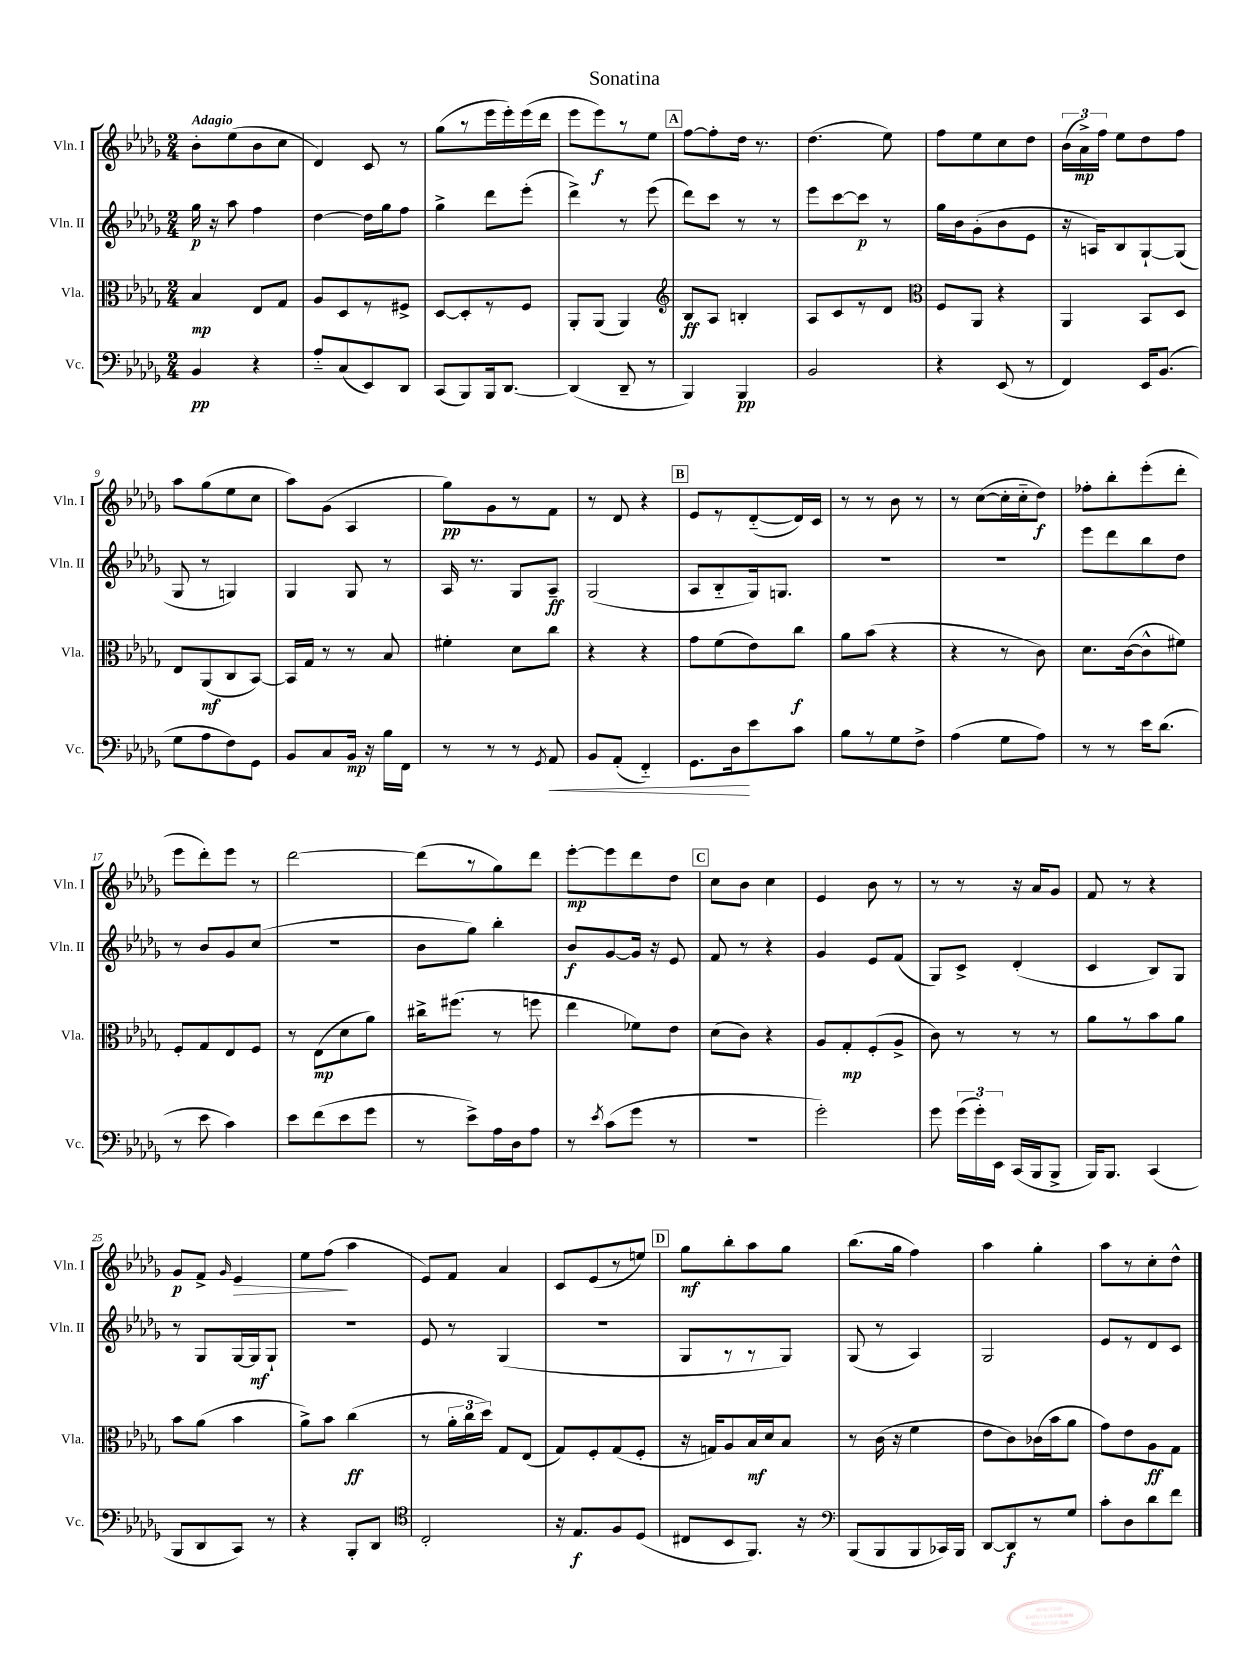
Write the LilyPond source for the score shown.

\header { title = "Sonatina" }
<<
\new StaffGroup <<
\new Staff = "s0" \with { instrumentName = "Vln. I" shortInstrumentName = "Vln. I" } {
    \clef treble \key des \major \numericTimeSignature \time 2/4 \tempo "Adagio"
    \autoBeamOff bes'8[-. ees''8( bes'8 c''8] |
    des'4) c'8 r8 |
    ges''8[( r8 ees'''16 ees'''16-.) ees'''16( des'''16] |
    ees'''8[ ees'''8\f) r8 ees''8] |
    \mark \markup { \box "A" } f''8[~ f''8-. des''16] r8. |
    des''4.( ees''8) |
    f''8[ ees''8 c''8 des''8] |
    \tuplet 3/2 { bes'16[( aes'16->\mp) f''16] } ees''8[ des''8 f''8] |
    aes''8[ ges''8( ees''8 c''8] |
    aes''8[) ges'8]( aes4 |
    ges''8[\pp) ges'8 r8 f'8] |
    r8 des'8 r4 |
    \mark \markup { \box "B" } ees'8[ r8 des'8~-_( des'16) c'16] |
    r8 r8 bes'8 r8 |
    r8 c''8[~( c''16-. c''16-_ des''8]\f) |
    fes''8[-. bes''8-. ees'''8-.( des'''8]-. |
    ees'''8[ des'''8-.) ees'''8] r8 |
    des'''2~ |
    des'''8[( r8 ges''8) des'''8] |
    ees'''8[~-.\mp ees'''8 des'''8 des''8] |
    \mark \markup { \box "C" } c''8[ bes'8] c''4 |
    ees'4 bes'8 r8 |
    r8 r8 r16 aes'16[ ges'8] |
    f'8 r8 r4 |
    ges'8[\p f'8]-> \grace { ges'16 } ees'4\> |
    ees''8[ f''8]\!( aes''4 |
    ees'8[) f'8] aes'4 |
    c'8[ ees'8( r8 e''8]) |
    \mark \markup { \box "D" } ges''8[\mf bes''8-. aes''8 ges''8] |
    bes''8.[( ges''16] f''4) |
    aes''4 ges''4-. |
    aes''8[ r8 c''8-. des''8]-^ \bar "|." |
}
\new Staff = "s1" \with { instrumentName = "Vln. II" shortInstrumentName = "Vln. II" } {
    \clef treble \key des \major \numericTimeSignature \time 2/4
    \autoBeamOff ges''16\p r16 aes''8 f''4 |
    des''4~ des''16[ ges''16 f''8] |
    ges''4-> des'''8[ ees'''8]-.( |
    des'''4->) r8 ees'''8( |
    \mark \markup { \box "A" } des'''8[) c'''8] r8 r8 |
    ees'''8[ c'''8~ c'''8]\p r8 |
    ges''16[ bes'16 ges'8-.( bes'8 ees'8] |
    r16 a16[) bes8 ges8~-! ges8]( |
    ges8 r8 g4) |
    ges4 ges8 r8 |
    aes16 r8. ges8[ aes8]--\ff |
    ges2( |
    \mark \markup { \box "B" } aes8[ bes8-_ ges16) g8.] |
    R2 |
    R2 |
    ees'''8[ des'''8 bes''8 des''8] |
    r8 bes'8[ ges'8 c''8]( |
    R2 |
    bes'8[ ges''8]) bes''4-. |
    bes'8[\f ges'8~ ges'16] r16 ees'8 |
    \mark \markup { \box "C" } f'8 r8 r4 |
    ges'4 ees'8[ f'8]( |
    ges8[) c'8]-> des'4-.( |
    c'4 bes8[) ges8] |
    r8 ges8[ ges16~ ges16\mf ges8]-! |
    R2 |
    ees'8 r8 ges4( |
    R2 |
    \mark \markup { \box "D" } ges8[ r8 r8 ges8]) |
    ges8( r8 aes4) |
    ges2 |
    ees'8[ r8 des'8 c'8] \bar "|." |
}
\new Staff = "s2" \with { instrumentName = "Vla." shortInstrumentName = "Vla." } {
    \clef alto \key des \major \numericTimeSignature \time 2/4
    \autoBeamOff bes4\mp ees8[ ges8] |
    aes8[ des8 r8 fis8]-> |
    des8[~ des8-. r8 f8] |
    aes,8[-. aes,8]( aes,4) |
    \mark \markup { \box "A" } \clef treble bes8[\ff aes8] b4-. |
    aes8[ c'8 r8 des'8] |
    \clef alto f8[ aes,8] r4 |
    aes,4 bes,8[ des8] |
    ees8[ aes,8\mf( c8 bes,8]~) |
    bes,16[ ges16] r8 r8 bes8 |
    fis'4-. des'8[ c''8] |
    r4 r4 |
    \mark \markup { \box "B" } ges'8[ f'8( ees'8) c''8]\f |
    aes'8[ bes'8]( r4 |
    r4 r8 c'8) |
    des'8.[ c'16~( c'8-^ fis'8]) |
    f8[-. ges8 ees8 f8] |
    r8 ees8[\mp( des'8 aes'8]) |
    cis''16[-> fis''8.]( r8 f''8 |
    ees''4 fes'8[) ees'8] |
    \mark \markup { \box "C" } des'8[( c'8]) r4 |
    aes8[ ges8-.\mp f8-.( aes8]-> |
    c'8) r8 r8 r8 |
    aes'8[ r8 bes'8 aes'8] |
    bes'8[ aes'8]( bes'4 |
    aes'8[->) bes'8] c''4\ff( |
    r8 \tuplet 3/2 { aes'16[-. c''16 des''16]) } ges8[ ees8]( |
    ges8[) f8-. ges8( f8]-. |
    \mark \markup { \box "D" } r16 g16[) aes8 bes16\mf des'16 bes8] |
    r8 c'16( r16 f'4 |
    ees'8[ c'8) ces'16( bes'16 aes'8] |
    ges'8[) ees'8 aes8\ff ges8] \bar "|." |
}
\new Staff = "s3" \with { instrumentName = "Vc." shortInstrumentName = "Vc." } {
    \clef bass \key des \major \numericTimeSignature \time 2/4
    \autoBeamOff bes,4\pp r4 |
    aes8[-_ c8( ees,8) des,8] |
    c,8[( bes,,8) bes,,16 des,8.]~ |
    des,4( des,8-- r8 |
    \mark \markup { \box "A" } bes,,4) bes,,4\pp |
    bes,2 |
    r4 ees,8( r8 |
    f,4) ees,16[ bes,8.]( |
    ges8[ aes8 f8) ges,8] |
    bes,8[ c8 bes,16]\mp r16 bes16[ f,16] |
    r8 r8 r8 \acciaccatura { ges,8 } aes,8\< |
    bes,8[ aes,8]-.( f,4-_) |
    \mark \markup { \box "B" } ges,8.[ des16\! ees'8 c'8] |
    bes8[ r8 ges8 f8]-> |
    aes4( ges8[ aes8]) |
    r8 r8 ees'16[ des'8.]( |
    r8 ees'8 c'4) |
    ees'8[ f'8( ees'8 ges'8] |
    r8 ees'8[->) aes16 des16 aes8] |
    r8 \acciaccatura { ees'8 } c'8[( ges'8] r8 |
    \mark \markup { \box "C" } R2 |
    ges'2-.) |
    ges'8 \tuplet 3/2 { ges'16[( ges'16-.) ees,16] } c,16[( bes,,16 bes,,8]-> |
    bes,,16[) bes,,8.] c,4( |
    bes,,8[ des,8 c,8]) r8 |
    r4 bes,,8[-. des,8] |
    \clef tenor c2-. |
    r16 ees8.[\f f8 des8]( |
    \mark \markup { \box "D" } cis8[ bes,8 f,8.]) r16 |
    \clef bass bes,,8[( bes,,8 bes,,8 ces,16) bes,,16] |
    des,8[~ des,8\f r8 ges8] |
    c'8[-. des8 des'8 f'8] \bar "|." |
}
>>
>>
